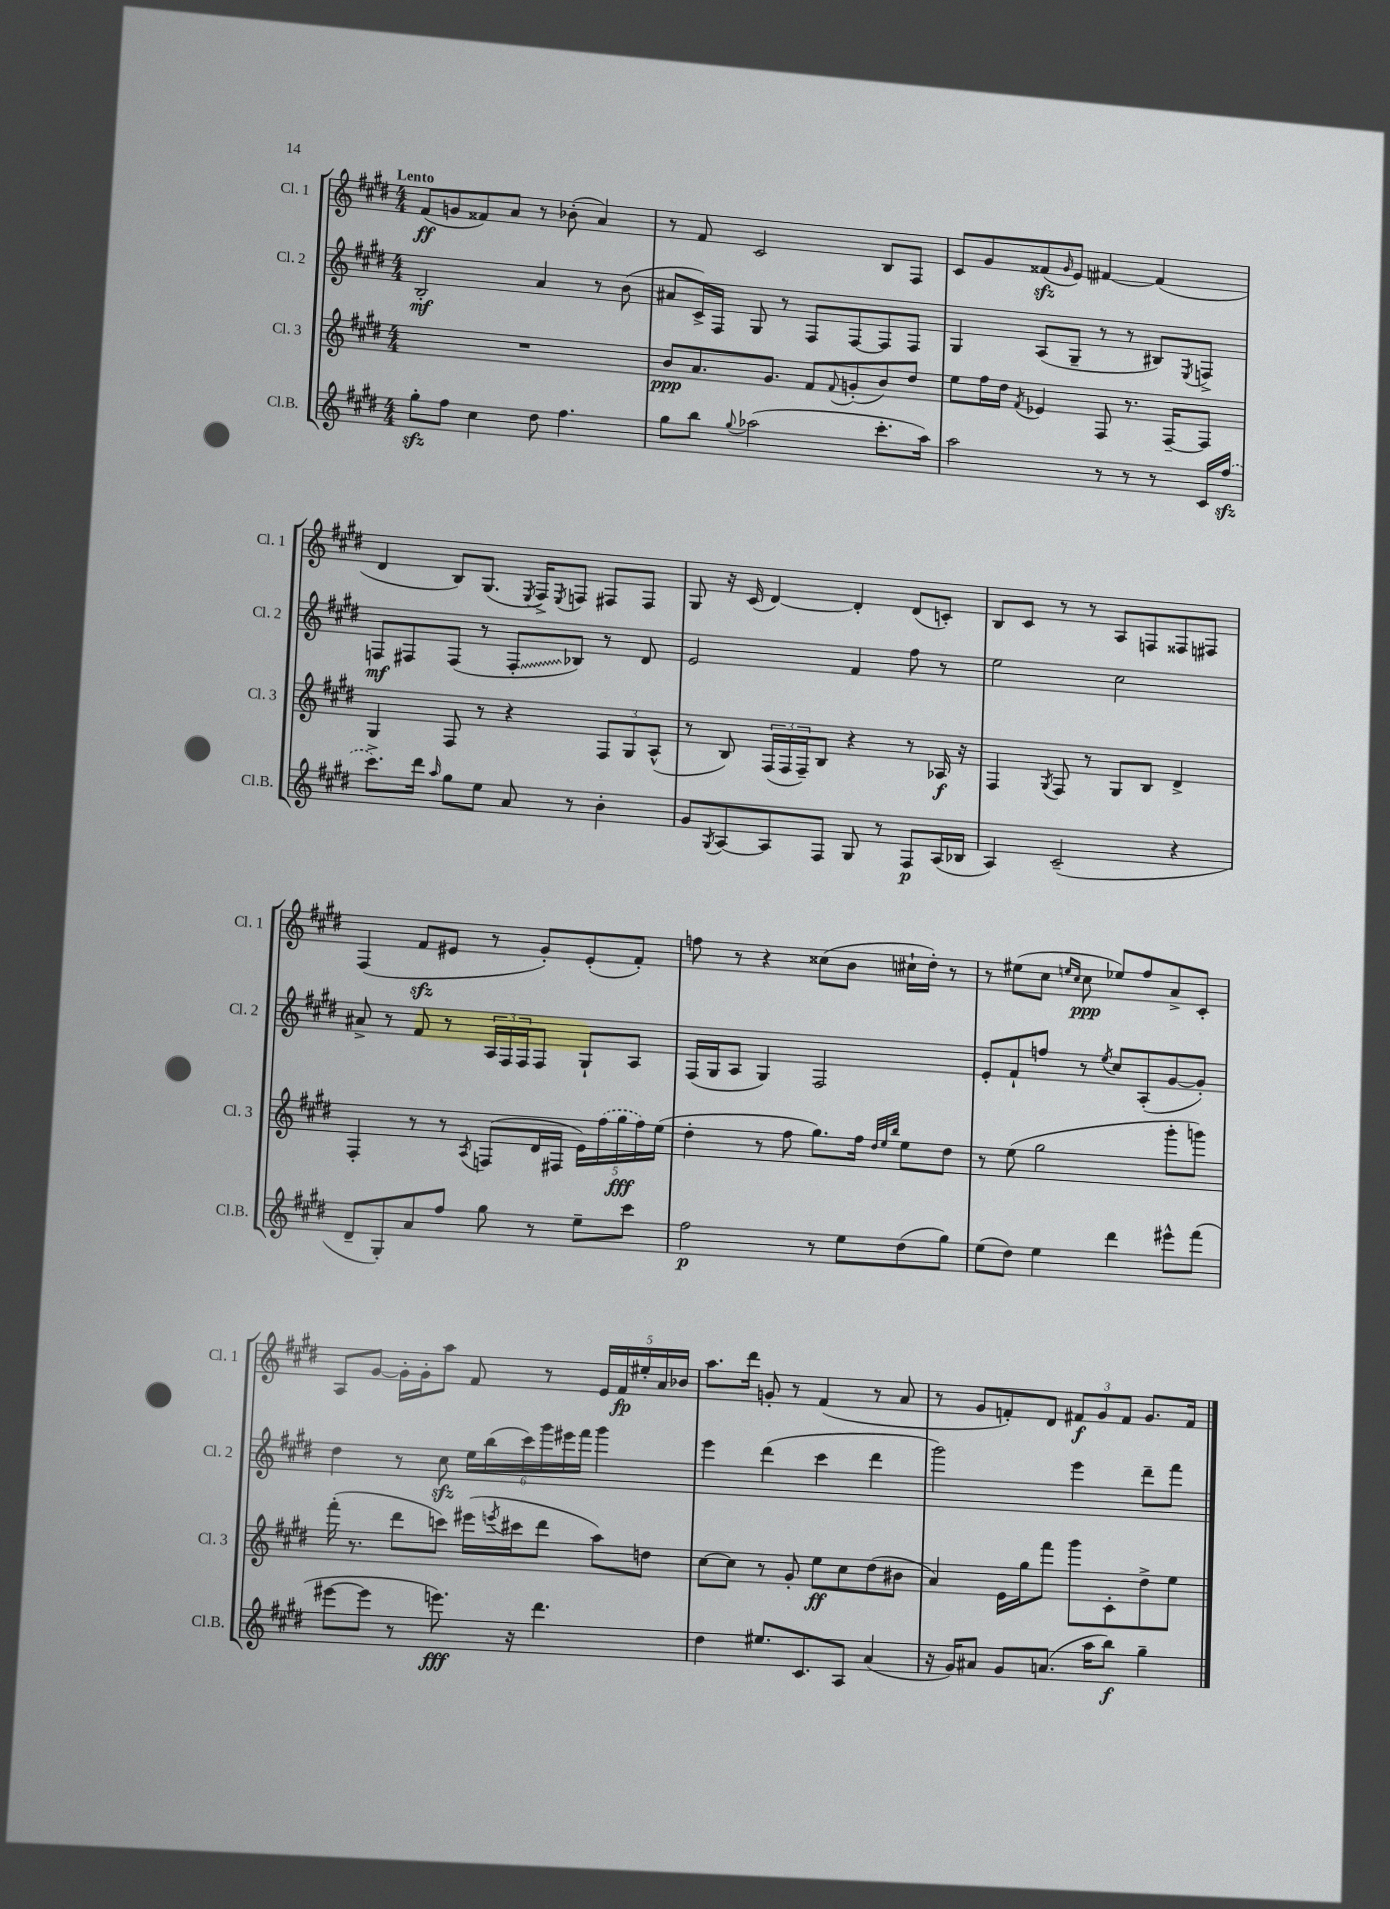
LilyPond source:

<<
\new StaffGroup <<
\new Staff = "s0" \with { instrumentName = "Cl. 1" shortInstrumentName = "Cl. 1" } {
    \clef treble \key e \major \numericTimeSignature \time 4/4 \tempo "Lento"
    fis'8\ff( g'8 fisis'8) a'8 r8 bes'8-.( a'4) |
    r8 fis'8 cis'2 b8 fis8 |
    cis'8 gis'8 fisis'8\sfz( \grace { gis'16 } e'8) fis'4~ fis'4( |
    dis'4 b8) gis8.( \acciaccatura { e8 } fis16->) \acciaccatura { e8 } f8 fis8 fis8 |
    gis8 r16 cis'16( dis'4~) dis'4-. dis'8( c'8-.) |
    b8 cis'8 r8 r8 a8 f8 fisis8 fis8 |
    fis4( fis'8\sfz eis'8 r8 gis'8-.) eis'8-.( fis'8-.) |
    f''8 r8 r4 cisis''8( b'8 cis''16-! dis''16-.) r8 |
    r8 eis''8( cis''8 \grace { e''16 cis''16 } cis''8\ppp ees''8) fis''8 a'8-> cis'8-. |
    a8 gis'8~ gis'16-. gis'16-. a''8 fis'8 r8 \tuplet 5/4 { e'16 fis'16\fp eis''16-. a'16 bes'16 } |
    a''8. dis'''16 g'8-. r8 fis'4( r8 a'8 |
    r8 gis'8 f'8-.) dis'8 \tuplet 3/2 { fis'8\f gis'8 fis'8 } gis'8. fis'16 \bar "|." |
}
\new Staff = "s1" \with { instrumentName = "Cl. 2" shortInstrumentName = "Cl. 2" } {
    \clef treble \key e \major \numericTimeSignature \time 4/4
    b2-.\mf a'4 r8 b'8( |
    ais'8 cis'16->) fis16 gis8 r8 fis8 fis8~ fis8 fis8 |
    gis4 a8( gis8-- r8 r8 bis8) \acciaccatura { e8 } f8-> |
    f8\mf fis8 fis8( r8 \once \override Glissando.style = #'zigzag fis8-.\glissando bes8) r8 dis'8 |
    e'2 fis'4 fis''8 r8 |
    e''2 cis''2 |
    ais'8-> r8 fis'8 r8 \tuplet 3/2 { a16 fis16 fis16 } fis8 gis8-! a8 |
    fis16( gis16 a8 gis4) fis2 |
    e'8-. fis'8-! f''8 r8 \acciaccatura { e''8 } cis''8 a8-.( gis'8~ gis'8-.) |
    dis''4 r8 cis''8\sfz \tuplet 6/4 { e''16 b''16( cis'''16) gis'''16 eis'''16 fis'''16 } gis'''4 |
    e'''4 dis'''4( cis'''4 dis'''4 |
    gis'''2) e'''4 dis'''8-- fis'''8 \bar "|." |
}
\new Staff = "s2" \with { instrumentName = "Cl. 3" shortInstrumentName = "Cl. 3" } {
    \clef treble \key e \major \numericTimeSignature \time 4/4
    R1 |
    b'8\ppp a'8. gis'8. fis'8 \appoggiatura { fis'8 } g'8-.( b'8) dis''8 |
    e''8 fis''16 dis''16 \acciaccatura { fis'8 } ees'4 fis8 r8. fis16~-- fis8 |
    gis4 fis8 r8 r4 \tuplet 3/2 { fis8 gis8 a8-^( } |
    r8 b8) \tuplet 3/2 { fis16( fis16 fis16--) } b8 r4 r8 aes16\f r16 |
    fis4 \acciaccatura { gis8 } fis8 r8 gis8 b8 dis'4-> |
    fis4-. r8 r8 \acciaccatura { a8 } f8( dis'16 fis16 \tuplet 5/4 { e'16) \once \slurDashed fis''16( gis''16\fff fis''16) e''16( } |
    dis''4-. r8 fis''8 gis''8.) fis''16 \grace { dis''32 e''32 b''32 } e''8 dis''8 |
    r8 e''8( gis''2 gis'''8-. g'''8) |
    fis'''16-.( r8. dis'''8 c'''8) eis'''16( \acciaccatura { e'''8 } cis'''16 dis'''8 a''8) d''8 |
    cis''8~ cis''8 r8 gis'8-. e''8\ff cis''8 dis''8( bis'8 |
    a'4) e'16 gis''16 fis'''8 gis'''8 cis'8-. dis''8-> e''8 \bar "|." |
}
\new Staff = "s3" \with { instrumentName = "Cl.B." shortInstrumentName = "Cl.B." } {
    \clef treble \key e \major \numericTimeSignature \time 4/4
    gis''8-.\sfz fis''8 cis''4 dis''8 fis''4. |
    gis''8 b''8 \appoggiatura { gis''8 } aes''2( cis'''8.-. aes''16) |
    a''2 r8 r8 r8 cis'16 \once \slurDashed fis''16\sfz( |
    cis'''8.->) dis'''16 \grace { a''16 } gis''8 e''8 a'8 r8 b'4-. |
    gis'8 \acciaccatura { gis8 } a8~ a8 fis8 gis8 r8 fis8\p a16( bes16 |
    a4) cis'2--( r4 |
    dis'8-- gis8-.) a'8 fis''8 gis''8 r8 e''8-- cis'''8 |
    fis''2\p r8 e''8 dis''8( gis''8) |
    e''8( dis''8) e''4 dis'''4 eis'''8-^ fis'''8( |
    eis'''8~ eis'''8 r8 e'''8.\fff) r16 dis'''4. |
    dis''4 eis''8. cis'8. a8 a'4( |
    r16 gis'16) ais'8 gis'8 a'8.( a''16 b''8\f) gis''4-- \bar "|." |
}
>>
>>
\layout { \context { \Score \remove "Bar_number_engraver" } }
